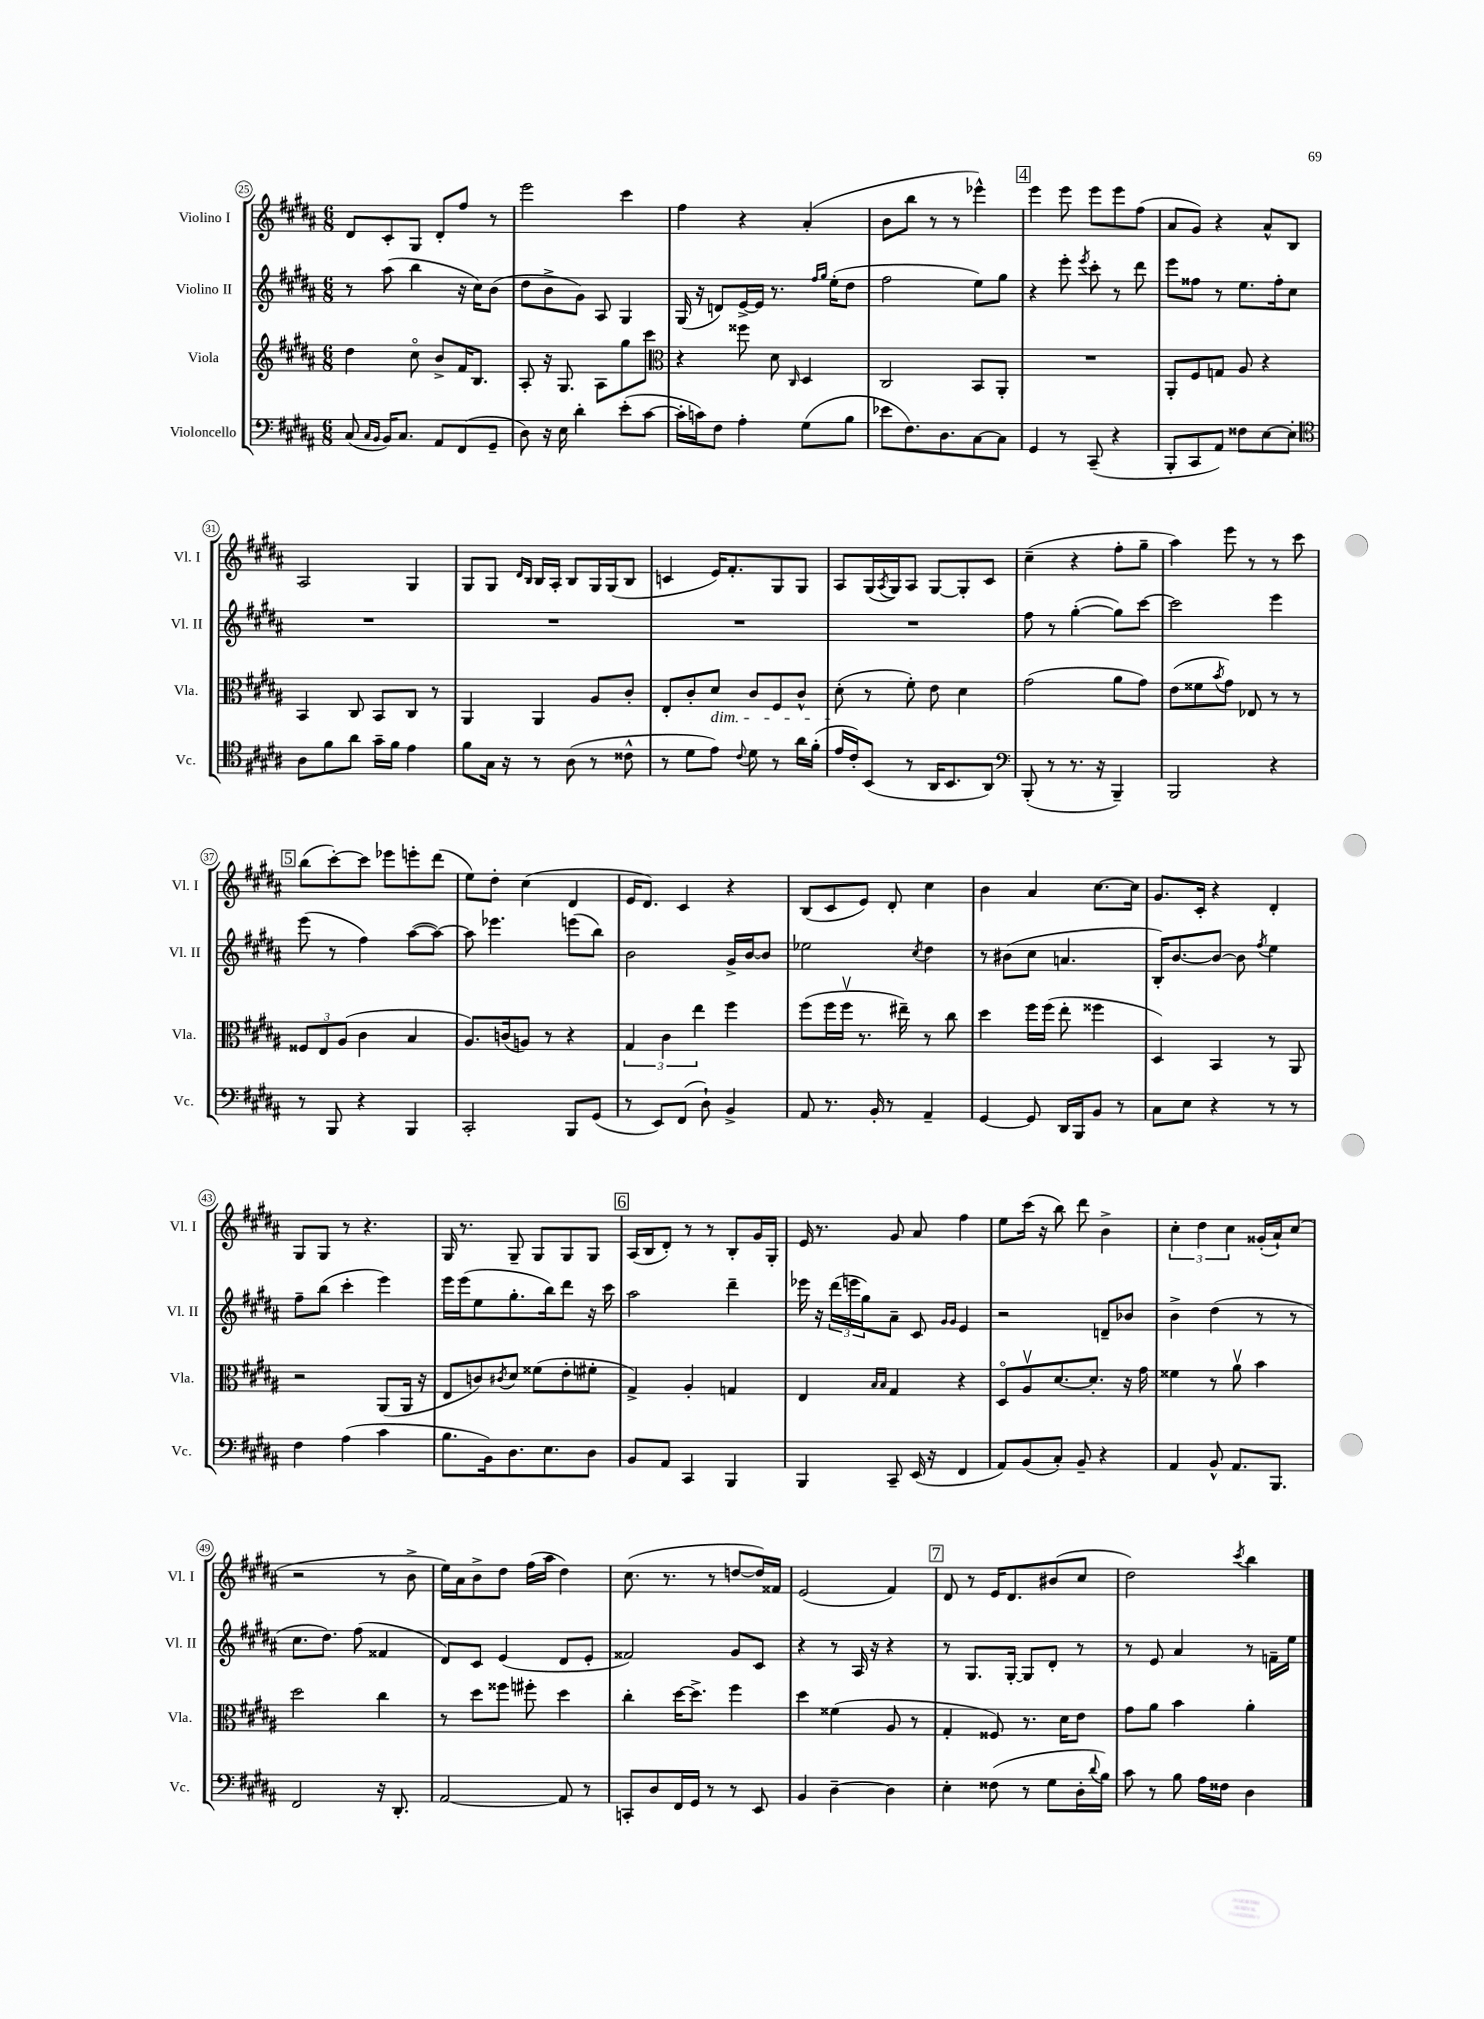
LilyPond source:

<<
\new StaffGroup <<
\new Staff = "s0" \with { instrumentName = "Violino I" shortInstrumentName = "Vl. I" } {
    \clef treble \key b \major \numericTimeSignature \time 6/8
    dis'8 cis'8-. gis8 dis'8-. fis''8 r8 |
    e'''2 cis'''4 |
    fis''4 r4 ais'4-.( |
    b'8 b''8 r8 r8 ees'''4-^) |
    \mark \markup { \box "4" } e'''4 e'''8 e'''8 e'''8 fis''8( |
    ais'8 gis'8) r4 ais'8-^ b8 |
    ais2 gis4 |
    gis8 gis8 \grace { dis'16 b16 } b16 ais16-. b8 gis16 gis16( b8 |
    c'4 e'16) fis'8.-. gis8 gis8 |
    ais8 gis16( \acciaccatura { ais8 } gis16) ais8 gis8~ gis8-. cis'8 |
    cis''4--( r4 fis''8-. gis''8-- |
    ais''4) e'''8 r8 r8 cis'''8 |
    \mark \markup { \box "5" } b''8( cis'''8~-.) cis'''8 ees'''8 e'''8-. dis'''8( |
    e''8) dis''8-. cis''4( dis'4 |
    e'16 dis'8.) cis'4 r4 |
    b8( cis'8 e'8) dis'8-. cis''4 |
    b'4 ais'4 cis''8.~ cis''16 |
    gis'8. cis'16-. r4 dis'4-. |
    gis8 gis8 r8 r4. |
    gis16 r8. gis8-- gis8 gis8 gis8 |
    \mark \markup { \box "6" } ais16( b16 dis'8-.) r8 r8 b8-. gis'16 gis16-. |
    e'16 r8. gis'8 ais'8 fis''4 |
    e''8 cis'''16( r16 b''8) dis'''8 b'4-> |
    \tuplet 3/2 { cis''4-. dis''4 cis''4 } gisis'16-.( ais'16-!) cis''8( |
    r2 r8 b'8-> |
    e''16) ais'16 b'8-> dis''8 fis''16( ais''16 dis''4) |
    cis''8.( r8. r8 d''8~ d''16) fisis'16 |
    e'2( fis'4) |
    \mark \markup { \box "7" } dis'8 r8 e'16 dis'8. bis'8( cis''8 |
    dis''2) \acciaccatura { cis'''8 } b''4 \bar "|." |
}
\new Staff = "s1" \with { instrumentName = "Violino II" shortInstrumentName = "Vl. II" } {
    \clef treble \key b \major \numericTimeSignature \time 6/8
    r8 ais''8( b''4 r16 cis''16) b'8( |
    dis''8 b'8-> gis'8) ais8 gis4 |
    gis16( r16 d'8) e'16~-> e'16 r8. \grace { fis''16 gis''16 } e''16-.( dis''8 |
    fis''2 e''8) gis''8 |
    \mark \markup { \box "4" } r4 e'''8-. \acciaccatura { e'''8 } cis'''8-. r8 dis'''8 |
    e'''8 fisis''8 r8 e''8. fisis''16-. cis''8 |
    R2. |
    R2. |
    R2. |
    R2. |
    fis''8 r8 gis''4~-.( gis''8) cis'''8~ |
    cis'''2 e'''4 |
    \mark \markup { \box "5" } e'''8( r8 fis''4) ais''8~( ais''8~) |
    ais''8 ees'''4. e'''8( b''8) |
    b'2 gis'16-> b'16~ b'8 |
    ees''2 \acciaccatura { cis''8 } dis''4 |
    r8 bis'8( cis''8 a'4. |
    b16-.) b'8.~ b'8~ b'8 \acciaccatura { fis''8 } e''4 |
    fis''8-- b''8( cis'''4-. e'''4) |
    e'''16 e'''16( e''8 gis''8.-. b''16) dis'''8 r16 cis'''16 |
    \mark \markup { \box "6" } ais''2 dis'''4-- |
    ees'''16 r16 \tuplet 3/2 { dis'''16( e'''16 gis''16) } ais'8-- cis'8 \grace { gis'16 gis'16 } e'4 |
    r2 d'8-- bes'8 |
    b'4-> dis''4( r8 r8 |
    cis''8. dis''8.) fis''8( fisis'4 |
    dis'8) cis'8 e'4( dis'8 e'8-. |
    fisis'2) gis'8 cis'8 |
    r4 r8 ais16 r16 r4 |
    \mark \markup { \box "7" } r8 gis8. gis16~-. gis8 dis'8-. r8 |
    r8 e'8 ais'4 r8 f'16-- e''16 \bar "|." |
}
\new Staff = "s2" \with { instrumentName = "Viola" shortInstrumentName = "Vla." } {
    \clef treble \key b \major \numericTimeSignature \time 6/8
    dis''4 cis''8\flageolet b'8-> fis'16 b8. |
    ais8-. r16 gis8. ais8 gis''8 cis'''8 |
    \clef alto r4 fisis''8 dis'8 \grace { cis16 } dis4 |
    cis2 b,8 ais,8-. |
    \mark \markup { \box "4" } R2. |
    ais,8-. fis8 g8 ais8 r4 |
    b,4 cis8 b,8 cis8 r8 |
    ais,4 ais,4 ais8 cis'8-. |
    e8-. cis'8-. dis'8\dim cis'8 fis8 cis'8-^ |
    dis'8-.\!( r8 fis'8-.) e'8 dis'4 |
    gis'2( ais'8 gis'8) |
    e'8( fisis'8 \acciaccatura { b'8 } gis'8) ees8 r8 r8 |
    \mark \markup { \box "5" } \tuplet 3/2 { fisis8 e8 ais8( } cis'4 b4 |
    ais8.) c'16( a8) r8 r4 |
    \tuplet 3/2 { gis4 cis'4 e''4 } fis''4 |
    fis''8( fis''16 fis''16\upbow r8. eis''16--) r8 cis''8 |
    dis''4 fis''16 fis''16( e''8-. fisis''4 |
    dis4) b,4 r8 ais,8 |
    r2 ais,8( ais,16 r16 |
    e8 c'8) \acciaccatura { cis'8 } dis'8 fisis'8( e'8-. fis'8-. |
    \mark \markup { \box "6" } gis4->) ais4-. g4 |
    e4 \grace { b16 b16 } gis4 r4 |
    dis8\flageolet ais8\upbow dis'8.~ dis'8.-. r16 gis'16 |
    fisis'4 r8 ais'8\upbow b'4 |
    dis''2 cis''4 |
    r8 dis''8 fisis''8 fis''8-. dis''4 |
    cis''4-. dis''16~ dis''8.-> fis''4 |
    dis''4 fisis'4( ais8 r8 |
    \mark \markup { \box "7" } gis4-. fisis8) r8. dis'16 e'8 |
    gis'8 ais'8 b'4 ais'4-. \bar "|." |
}
\new Staff = "s3" \with { instrumentName = "Violoncello" shortInstrumentName = "Vc." } {
    \clef bass \key b \major \numericTimeSignature \time 6/8
    cis8( \grace { cis16 b,16 } b,16) cis8. ais,8 fis,8( gis,8-- |
    dis8) r16 e16 dis'4-. e'8-.( cis'8~ |
    cis'16-. c'16) fis8 ais4-. gis8( b8 |
    ees'8 fis8.) dis8. cis8~ cis8 |
    \mark \markup { \box "4" } gis,4 r8 cis,8--( r4 |
    b,,8-. cis,8 ais,8) fisis8 e8~ e8-. |
    \clef tenor ais8 fis'8 ais'8 gis'16-- fis'16 e'4 |
    fis'8 gis16 r16 r8 ais8( r8 cisis'8-^ |
    r8 dis'8 e'8) \appoggiatura { cis'8 } dis'8 r8 ais'16 fis'16-.( |
    e'16 cis'16-.) b,8( r8 ais,16 b,8. ais,8) |
    \clef bass b,,8-.( r8 r8. r16 b,,4--) |
    b,,2 r4 |
    \mark \markup { \box "5" } r8 b,,8 r4 b,,4 |
    cis,2-. b,,8 gis,8( |
    r8 e,8) fis,8( dis8-!) b,4-> |
    ais,8 r8. b,16-. r8 ais,4-- |
    gis,4~ gis,8 dis,16 b,,16 b,8 r8 |
    cis8 e8 r4 r8 r8 |
    fis4 ais4( cis'4 |
    b8. b,16) dis8. e8. dis8 |
    \mark \markup { \box "6" } b,8 ais,8 cis,4 b,,4 |
    b,,4 cis,8-- e,16( r16 fis,4 |
    ais,8) b,8( cis8-.) b,8-- r4 |
    ais,4 b,8-^ ais,8. b,,8. |
    fis,2 r16 dis,8.-. |
    ais,2~ ais,8 r8 |
    c,8-. dis8 fis,16 gis,16 r8 r8 e,8 |
    b,4 dis4~-- dis4 |
    \mark \markup { \box "7" } e4-. fisis8( r8 gis8 dis16-. \appoggiatura { dis'8 } b16) |
    cis'8 r8 b8 ais16 fisis16 dis4 \bar "|." |
}
>>
>>
\layout { \context { \Score currentBarNumber = #25 \override BarNumber.stencil = #(make-stencil-circler 0.1 0.3 ly:text-interface::print) } }
